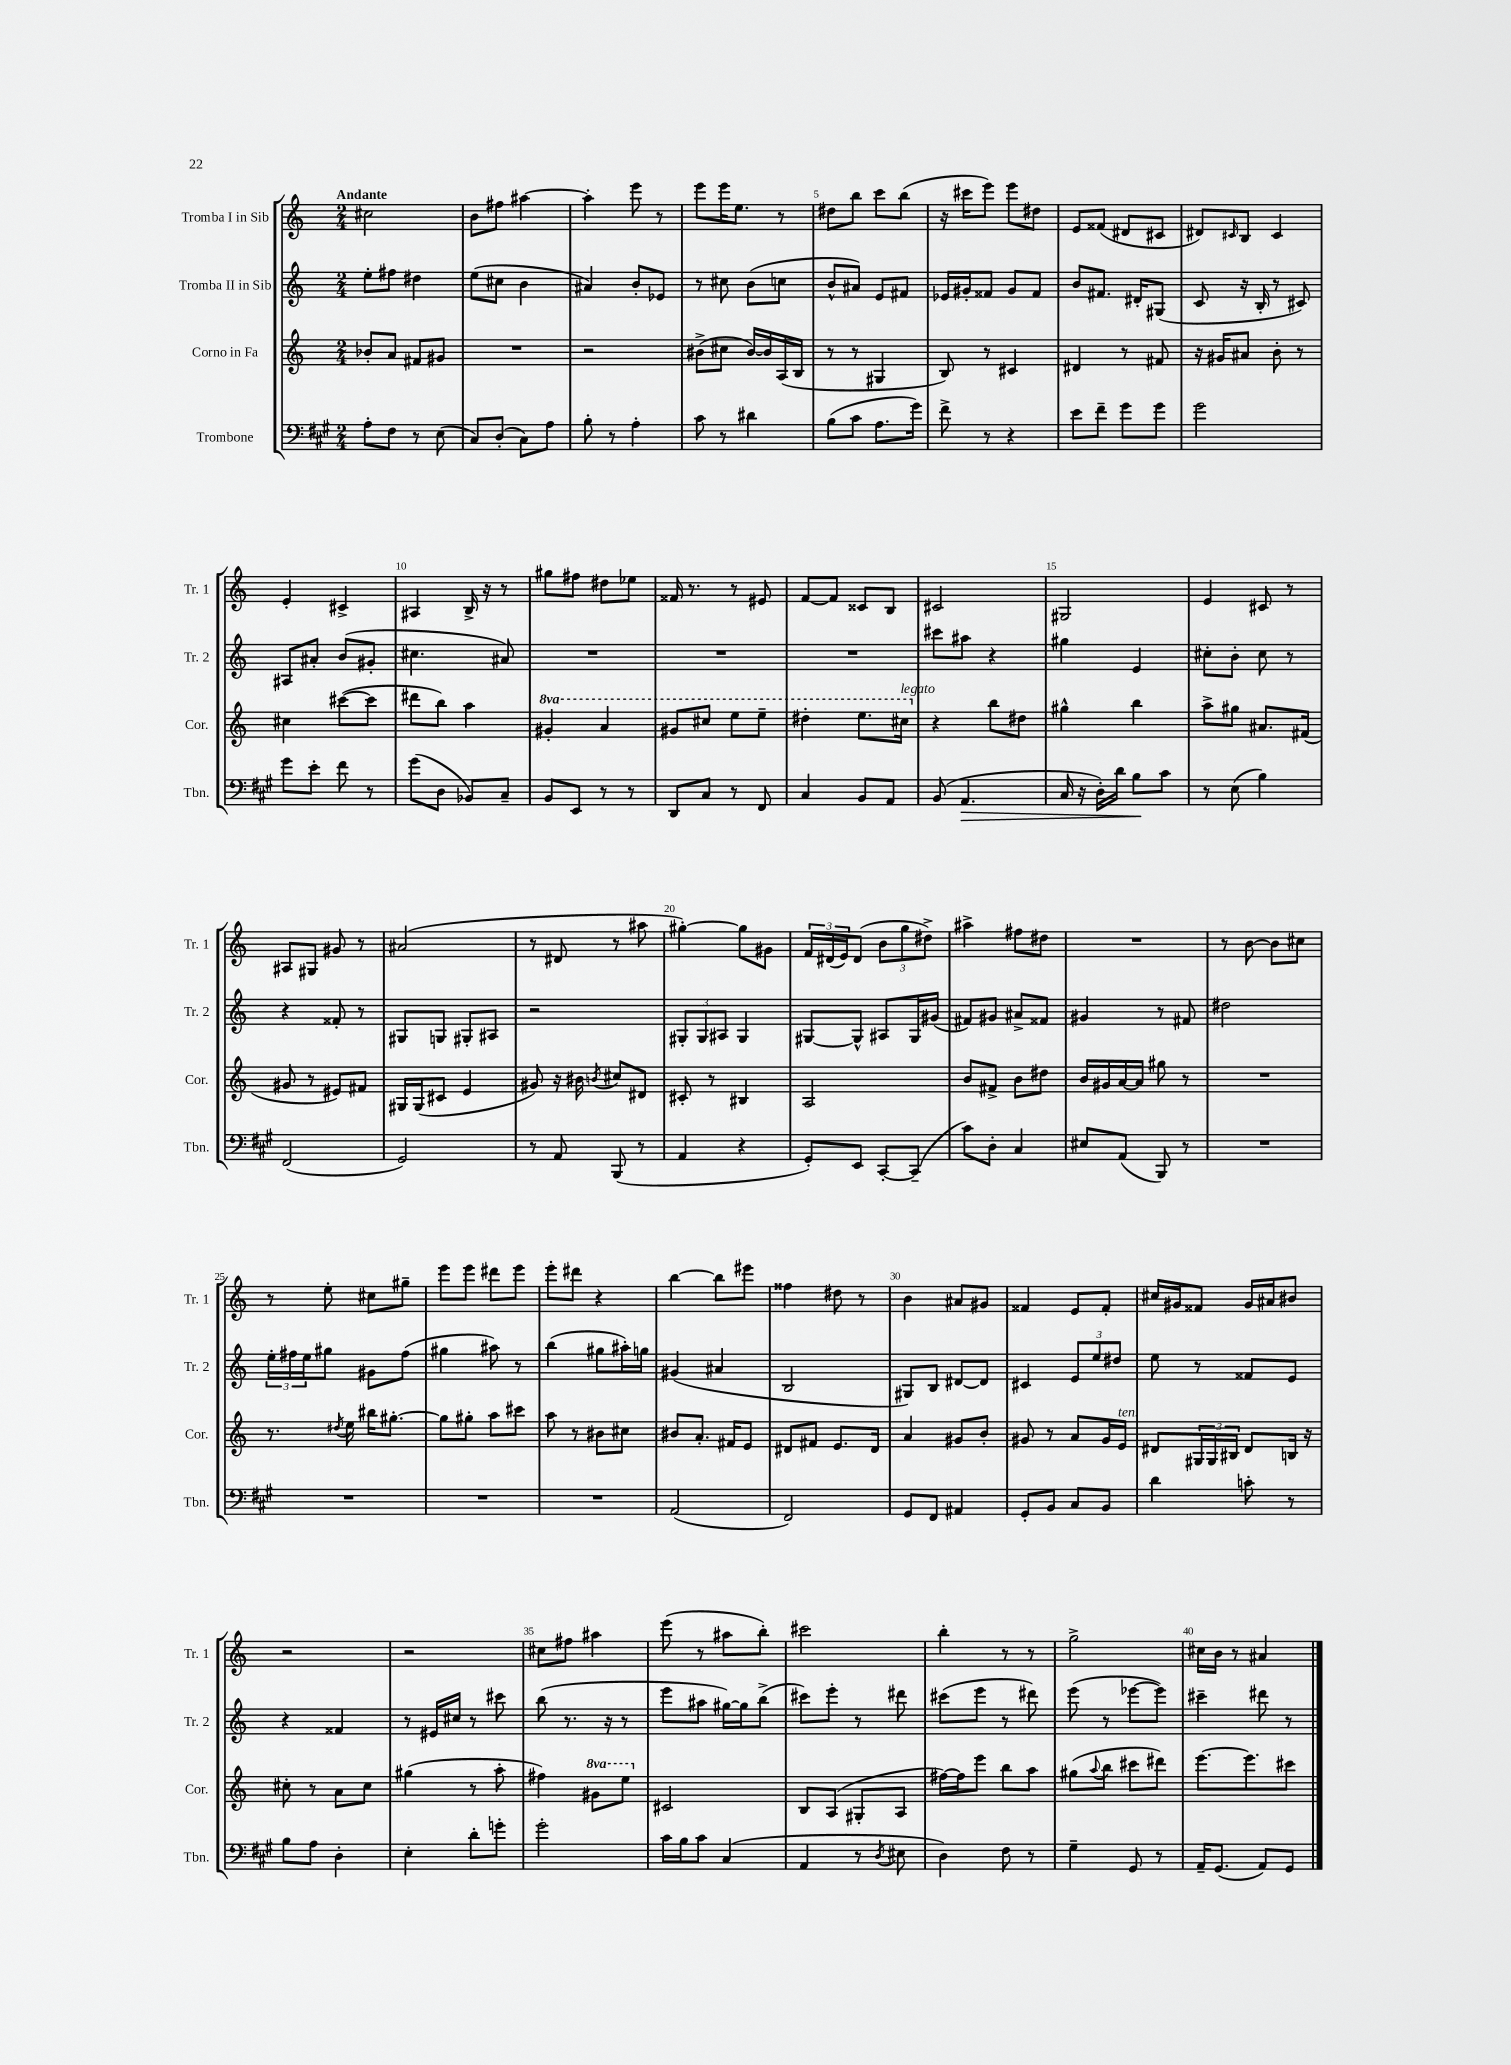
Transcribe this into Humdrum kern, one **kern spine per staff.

**kern	**dynam	**kern	**kern	**kern
*part4	*part4	*part3	*part2	*part1
*staff4	*staff4	*staff3	*staff2	*staff1
*I"Trombone	*	*I"Corno in Fa	*I"Tromba II in Sib	*I"Tromba I in Sib
*I'Tbn.	*	*I'Cor.	*I'Tr. 2	*I'Tr. 1
*clefF4	*	*clefG2	*clefG2	*clefG2
*k[f#c#g#]	*	*k[]	*k[]	*k[]
*M2/4	*	*M2/4	*M2/4	*M2/4
=1	=1	=1	=1	=1
!	!	!	!	!LO:TX:a:B:t=Andante
8A'\L	.	8b-X'/L	8ee'\L	2cc#X\
8F#\J	.	8a/J	8ff#X\J	.
8r	.	8f#X/L	4dd#X\	.
(8E\	.	8g#X/J	.	.
=2	=2	=2	=2	=2
8C#/L)	.	2r	(8ee\L	8b\L
(8D'/J	.	.	8cc#X\J	8ff#X\J
8C#\L)	.	.	4b\	[4aa#X\
8A\J	.	.	.	.
=3	=3	=3	=3	=3
8B'\	.	2r	4a#X/)	4aa#'\]
8r	.	.	.	.
4A'\	.	.	8b'/L	8eee\
.	.	.	8e-X/J	8r
=4	=4	=4	=4	=4
8c#\	.	(8b#X^\L	8r	8eee\L
8r	.	8cc#X\J	8cc#X\	16eee\K
.	.	.	.	8.ee\J
4d#X\	.	[16b#/LL)	(8b\L	.
.	.	16b#/]	.	.
.	.	(16A/	8ccn\J	8r
.	.	16B/JJ	.	.
=5	=5	=5	=5	=5
(8B\L	.	8r	8b^^/L	8dd#X\L
8c#\J	.	8r	8a#X/J)	8bb\J
8.A\L	.	4G#X/	8e/L	8ccc\L
.	.	.	8f#X/J	(8bb\J
16g#\Jk)	.	.	.	.
=6	=6	=6	=6	=6
8f#^\	.	8B/)	16e-X/LL	16r
.	.	.	16g#X'/J	16ccc#X\KL
8r	.	8r	8f##X/J	8eee\J)
4r	.	4c#X/	8g#/L	8eee\L
.	.	.	8f##/J	8dd#X\J
=7	=7	=7	=7	=7
8e\L	.	4d#X/	8b/L	8e/L
8f#~\J	.	.	8.f#X/J	(8f##X/J
8g#\L	.	8r	.	8d#X/L
.	.	.	16d#X'/KL	.
8g#\J	.	8f#X/	(8G#X/J	8c#X/J
=8	=8	=8	=8	=8
2g#\	.	16r	8c/	8d#X/L)
.	.	16g#X/KL	.	.
.	.	.	.	16qqc#X/
.	.	8a#X/J	16r	8B/J
.	.	.	16B'/	.
.	.	8b'\	8r	4c#/
.	.	8r	8c#X/)	.
!!LO:LB:g=z
=9	=9	=9	=9	=9
8g#\L	.	4cc#X\	8A#X/L	4e'/
8e'\J	.	.	8a#X'/J	.
8f#\	.	([8ccc#X\L	(8b/L	4c#X^/
8r	.	8ccc#\J]	8g#X'/J	.
=10	=10	=10	=10	=10
(8g#\L	.	8ddd#X\L	4.cc#X\	4A#X/
8D\J	.	8bb\J)	.	.
8BB-X/L)	.	4aa\	.	16B^/
.	.	.	.	16r
8C#~/J	.	.	8a#X/)	8r
=11	=11	=11	=11	=11
*	*	*8va	*	*
8BB/L	.	4gg#X'/	2r	8gg#X\L
8EE/J	.	.	.	8ff#X\J
8r	.	4aa/	.	8dd#X\L
8r	.	.	.	8ee-X\J
=12	=12	=12	=12	=12
8DD/L	.	8gg#X/L	2r	16f##X/
.	.	.	.	8.r
8C#/J	.	8ccc#X/J	.	.
8r	.	8eee\L	.	8r
8FF#/	.	8eee~\J	.	8e#X/
=13	=13	=13	=13	=13
4C#/	.	4ddd#X'\	2r	[8f/L
.	.	.	.	8f/J]
8BB/L	.	8.eee\L	.	8c##X/L
8AA/J	.	.	.	8B/J
!	!	!LO:TX:a:i:t=legato	!	!
.	.	16ccc#X\Jk	.	.
=14	=14	=14	=14	=14
*	*	*X8va	*	*
(8BB/	.	4r	8ccc#X\L	2c#X/
!	!LO:HP:b	!	!	!
4.AA/	>	.	8aa#X\J	.
.	.	8bb\L	4r	.
.	.	8dd#X\J	.	.
=15	=15	=15	=15	=15
16C#/	.	4gg#X^^\	4gg#X\	2G#X/
16r	.	.	.	.
16D'\LL)	.	.	.	.
16d\JJ	.	.	.	.
8B\L	.	4bb\	4e/	.
8c#\J	]	.	.	.
=16	=16	=16	=16	=16
8r	.	8aa^\L	8cc#X'\L	4e/
(8E\	.	8gg#X\J	8b'\J	.
4B\)	.	8.a#X/L	8cc#\	8c#X/
.	.	.	8r	8r
.	.	(16f#X/Jk	.	.
!!LO:LB:g=z
=17	=17	=17	=17	=17
(2FF#/	.	8g#X/	4r	8A#X/L
.	.	8r	.	8G#X/J
.	.	8e#X/L)	8f##X'/	8g#X/
.	.	8f#X/J	8r	8r
=18	=18	=18	=18	=18
2GG#/)	.	16G#X/LL	8G#X/L	(2a#X/
.	.	(16G#/J	.	.
.	.	8c#X/J	8Gn/J	.
.	.	4e/	8G#X'/L	.
.	.	.	8A#X/J	.
=19	=19	=19	=19	=19
8r	.	8g#X/)	2r	8r
8AA/	.	16r	.	8d#X/
.	.	16b#X\	.	.
.	.	8qbn/	.	.
(8BBB/	.	8cc#X/L	.	8r
8r	.	8d#X/J	.	8aa#X\
=20	=20	=20	=20	=20
4AA/	.	8c#X'/	12G#X'/L	[4gg#X'\)
.	.	.	12G#/	.
.	.	8r	.	.
.	.	.	12A#X/J	.
4r	.	4B#X/	4G#/	8gg#\L]
.	.	.	.	8g#X\J
=21	=21	=21	=21	=21
8GG#'/L)	.	2A/	[8G#X/L	24f/LL
.	.	.	.	(24d#X/
.	.	.	.	24e/J)
8EE/J	.	.	8G#^^/J]	(8d#/J
[8CC#'/L	.	.	8A#X/L	12b\L
.	.	.	.	12gg\
(8CC#~/J]	.	.	16G#/L	.
.	.	.	.	12dd#X^\J)
.	.	.	(16g#X/JJ	.
=22	=22	=22	=22	=22
8c#\L)	.	8b/L	8f#X/L)	4aa#X^\
8D'\J	.	8f#X^/J	8g#X/J	.
4C#/	.	8b\L	8a#X^/L	8ff#X\L
.	.	8dd#X\J	8f##X/J	8dd#X\J
=23	=23	=23	=23	=23
8E#X/L	.	16b/LL	4g#X/	2r
.	.	16g#X/	.	.
(8AA/J	.	[16a/	.	.
.	.	16a/JJ]	.	.
8BBB/)	.	8gg#X\	8r	.
8r	.	8r	8f#X/	.
=24	=24	=24	=24	=24
2r	.	2r	2dd#X\	8r
.	.	.	.	[8b\
.	.	.	.	8b\L]
.	.	.	.	8cc#X\J
!!LO:LB:g=z
=25	=25	=25	=25	=25
2r	.	8.r	24ee'\LL	8r
.	.	.	24ff#X\	.
.	.	.	24ee\J	.
.	.	.	8gg#X\J	8ee'\
.	.	8qdd#X/	.	.
.	.	16ee\	.	.
.	.	16bb#X\KL	8g#X\L	8cc#X\L
.	.	[8.gg#X'\J	.	.
.	.	.	(8ff#\J	8gg#X~\J
=26	=26	=26	=26	=26
2r	.	8gg#\L]	4gg#X\	8eee\L
.	.	8gg#X'\J	.	8eee\J
.	.	8aa\L	8aa#X\)	8ddd#X\L
.	.	8ccc#X\J	8r	8eee\J
=27	=27	=27	=27	=27
2r	.	8aa\	(4bb\	8eee'\L
.	.	8r	.	8ddd#X\J
.	.	8b#X\L	8gg#X\L	4r
.	.	8cc#X\J	16aa#X'\L)	.
.	.	.	16ggn\JJ	.
=28	=28	=28	=28	=28
(2AA/	.	8b#X/L	(4g#X/	[4bb\
.	.	8.a'/J	.	.
.	.	.	4a#X/	8bb\L]
.	.	16f#X/KL	.	.
.	.	8e/J	.	8eee#X\J
=29	=29	=29	=29	=29
2FF#/)	.	8d#X/L	2B/	4ff##X\
.	.	8f#X/J	.	.
.	.	8.e/L	.	8dd#X\
.	.	.	.	8r
.	.	16d#/Jk	.	.
=30	=30	=30	=30	=30
8GG#/L	.	4a/	8G#X/L)	4b\
8FF#/J	.	.	8B/J	.
4AA#X/	.	8g#X/L	[8d#X/L	8a#X/L
.	.	8b'/J	8d#/J]	8g#X/J
=31	=31	=31	=31	=31
8GG#'/L	.	8g#X/	4c#X/	4f##X/
8BB/J	.	8r	.	.
8C#/L	.	8a/L	12e/L	8e/L
.	.	.	12ee/	.
8BB/J	.	16g#/L	.	8f##'/J
.	.	.	12dd#X/J	.
!	!	!LO:TX:a:i:t=ten.	!	!
.	.	16e/JJ	.	.
=32	=32	=32	=32	=32
4d\	.	8d#X/L	8ee\	16cc#X/LL
.	.	.	.	16g#X/J
.	.	24G#X/L	8r	8f##X/J
.	.	24G#/	.	.
.	.	24B#X/JJ	.	.
8cn'\	.	8d#/L	8f##X/L	16g#/LL
.	.	.	.	16a#X/J
8r	.	16Bn/Jk	8e/J	8b#X/J
.	.	16r	.	.
!!LO:LB:g=z
=33	=33	=33	=33	=33
8B\L	.	8cc#X'\	4r	2r
8A\J	.	8r	.	.
4D'\	.	8a\L	4f##X/	.
.	.	8cc#\J	.	.
=34	=34	=34	=34	=34
4E'\	.	(4gg#X\	8r	2r
.	.	.	16e#X/LL	.
.	.	.	16cc#X/JJ	.
8d'\L	.	8r	8r	.
8gn'\J	.	8aa'\	8ccc#X\	.
=35	=35	=35	=35	=35
2g#'\	.	4ff#X\)	(8bb\	8cc#X\L
.	.	.	8.r	8ff#X\J
*	*	*8va	*	*
.	.	8gg#X\L	.	4aa#X\
.	.	.	16r	.
.	.	8eee\J	8r	.
=36	=36	=36	=36	=36
*	*	*X8va	*	*
16c#\LL	.	2c#X/	8eee\L	(8eee\
16B\J	.	.	.	.
8c#\J	.	.	8aa#X\J	8r
(4C#/	.	.	[16gg#X\LL)	8aa#X\L
.	.	.	16gg#\J]	.
.	.	.	(8bb^\J	8bb'\J)
=37	=37	=37	=37	=37
4AA/	.	8B/L	8ccc#X\L)	2ccc#X\
.	.	(8A/J	8eee'\J	.
8r	.	8G#X'/L	8r	.
8qD/	.	.	.	.
8E#X\	.	8A/J	8ddd#X\	.
=38	=38	=38	=38	=38
4D\)	.	[16ff#X\LL)	(8ccc#X\L	4bb'\
.	.	16ff#\J]	.	.
.	.	8eee\J	8eee\J	.
8F#\	.	8bb\L	8r	8r
8r	.	8aa\J	8ddd#X\)	8r
=39	=39	=39	=39	=39
4G#~\	.	(8gg#X\L	(8eee\	2gg^\
.	.	8qqaa/	.	.
.	.	8bb\J	8r	.
8GG#/	.	8ccc#X\L	[8eee-X\L	.
8r	.	8ddd#X\J)	8eee-\J])	.
=40	=40	=40	=40	=40
16AA~/KL	.	[8.eee\L	4ccc#X~\	16cc#X\LL
(8.GG#/J	.	.	.	16b\JJ
.	.	.	.	8r
.	.	8.eee\]	.	.
8AA/L)	.	.	8ddd#X\	4a#X/
8GG#/J	.	8ccc#X\J	8r	.
==	==	==	==	==
*-	*-	*-	*-	*-
